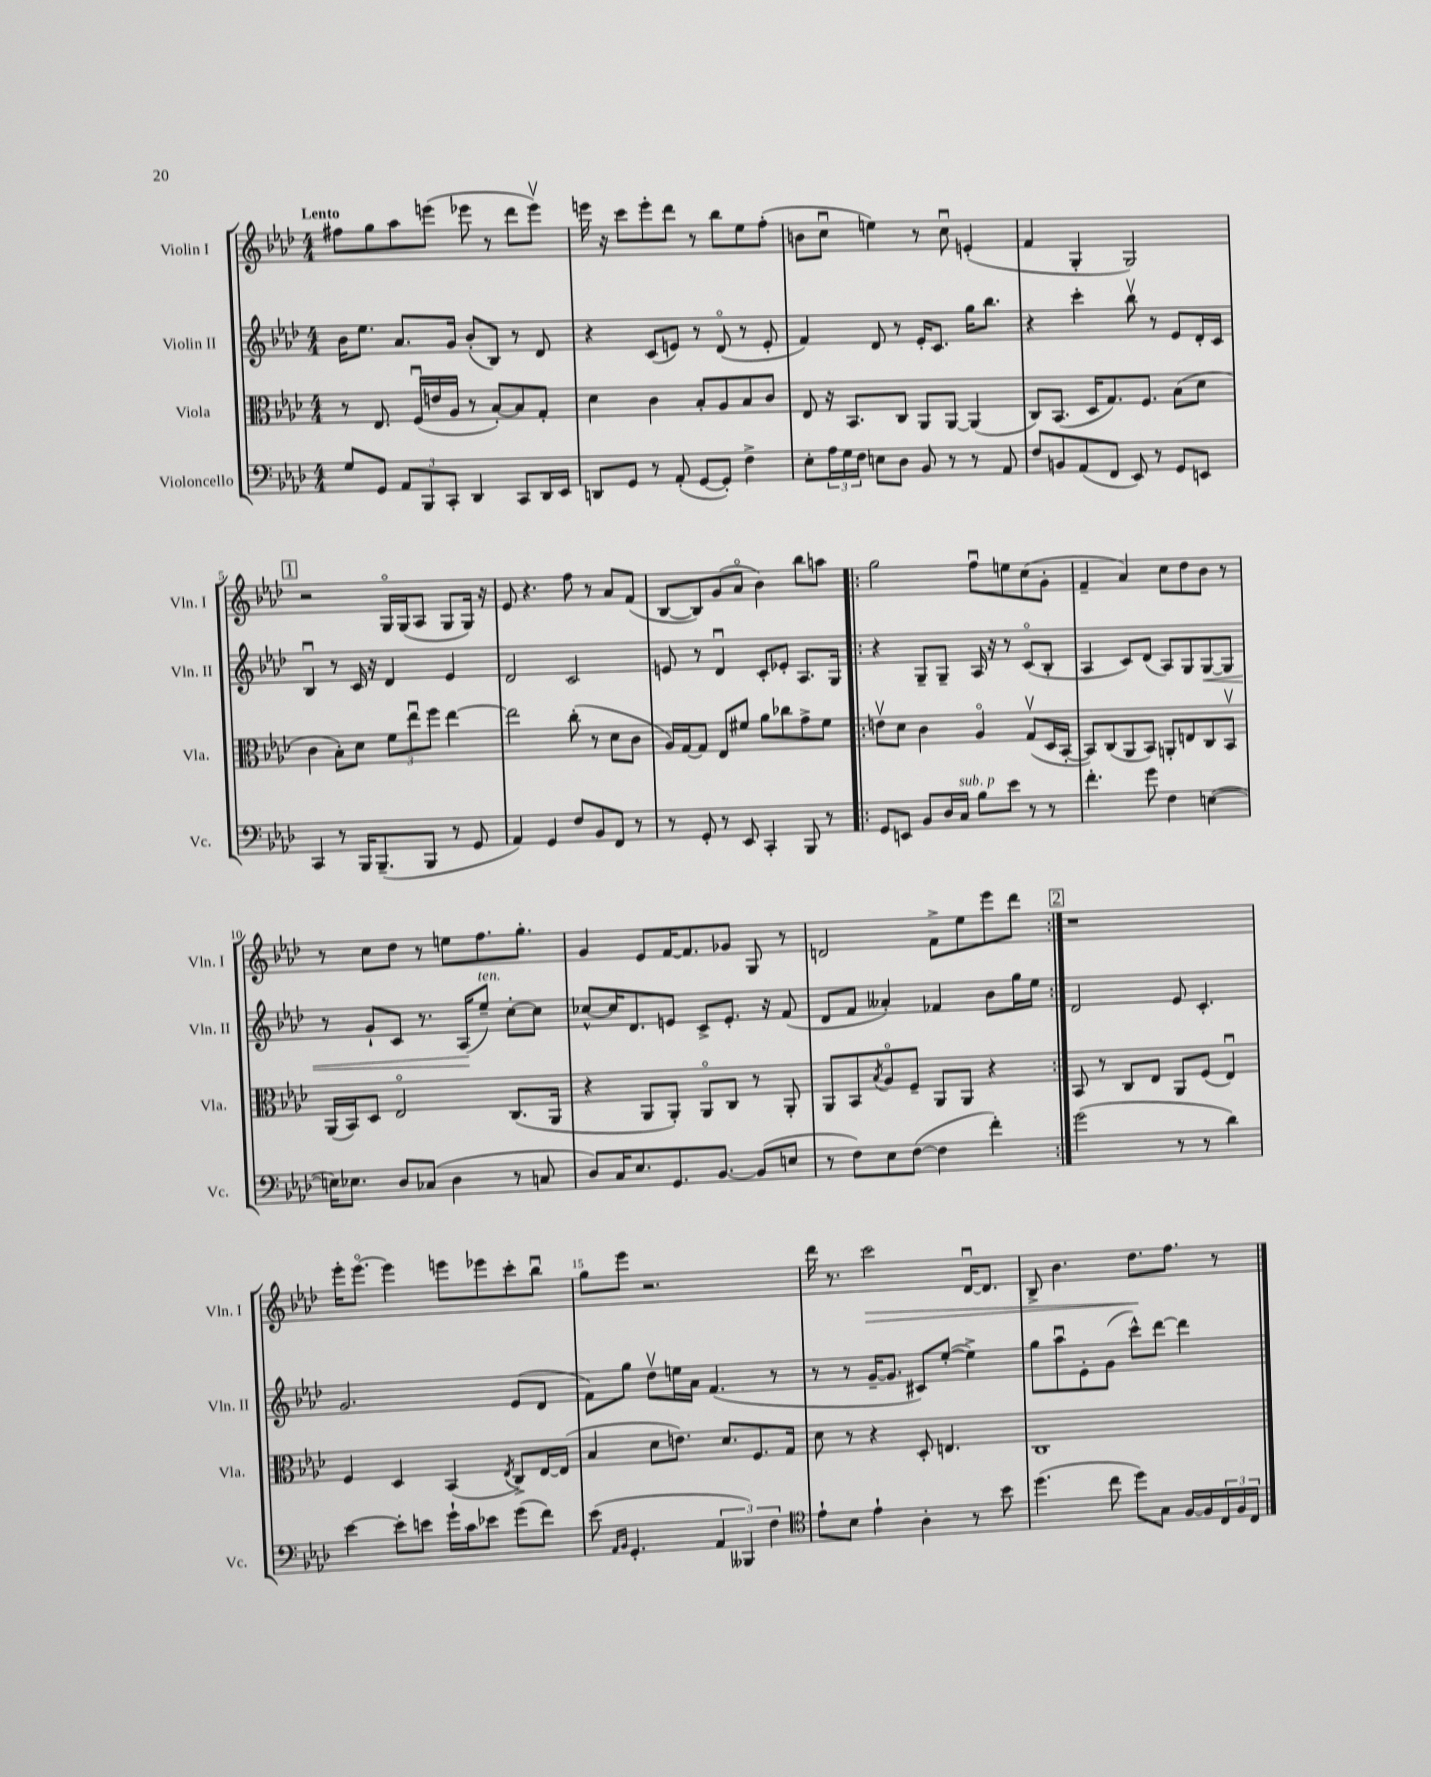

**kern	**kern	**kern	**kern
*staff4	*staff3	*staff2	*staff1
*clefF4	*clefC3	*clefG2	*clefG2
*k[b-e-a-d-]	*k[b-e-a-d-]	*k[b-e-a-d-]	*k[b-e-a-d-]
*M4/4	*M4/4	*M4/4	*M4/4
8G/L	8r	16b-\LK	8ff#\L
.	.	8.ee-\J	.
8GG/J	8.E-/	.	8gg\
12AA-/L	.	8.a-/L	8aa-\
.	(16Fu/LL	.	.
12BBB-/	.	.	.
.	16e/	.	(8eee\J
12CC'/J	.	.	.
.	16A-/JJ	16g/Jk	.
4DD-/	8r	(8b-'/L	8eee-\
.	[8B-'/L)	8B-/J)	8r
8CC/L	8B-/]	8r	8ddd-\L
16DD-/L	8G'/J	8d-/	8eee-v\J)
16EE-/JJ	.	.	.
=	=	=	=
8DD/L	4d-\	4r	16eee\
.	.	.	16r
8GG/J	.	.	8ccc\L
8r	4c\	(8c/L	8eee'\
(8AA-'/	.	8e/J)	8ddd-\J
[8GG/L	8B-'/L	8r	8r
8GG'/]J)	8A-/	(8d-o/	8bb-\L
4F^\	8B-/	8r	8ee-\
.	8c/J	8e'/	(8ff'\J
=	=	=	=
8E-'\L	8E-/	4f/)	8b\L
24A-\L	16r	.	8ccu\J
24G\	.	.	.
.	8.BB-/L	.	.
24F\JJ	.	.	.
8E\L	.	8d-/	4ee\)
8D-\J	8C/J	8r	.
8BB-/	8AA-/L	16e-'/LK	8r
.	.	8.c/J	.
8r	[8AA-/J	.	8ccu\
8r	(4AA-/]	16gg\LK	(4e'/
.	.	8.bb-\J	.
8AA-/	.	.	.
=	=	=	=
8F/L	8C/L)	4r	4f/
8BB/	(8.BB-/J	.	.
(8AA-/	.	4ccc'\	4G'/
.	16D-/LK	.	.
8FF/J	8.G/)	.	.
8EE-/)	.	8bb-v\	2G/)
.	8.F/J	.	.
8r	.	8r	.
8GG/L	(8B-\L	8e-/L	.
8EE/J	8d-\J	16d-'/L	.
.	.	16c/JJ	.
=	=	=	=
4CC/	4c\	4B-u/	2r
8r	8B-'\L)	8r	.
16BBB-/LK	8d-\J	16c/	.
(8.BBB-~/	.	16r	.
.	12f\L	4d-/	16Go/LL
.	.	.	(16G/J
.	12ee-u\	.	.
8BBB-/J	.	.	8A-/J
.	12ff\J	.	.
8r	[4ee-\	4e-/	8G/L
8GG/	.	.	16G/Jk)
.	.	.	16r
=	=	=	=
4AA-/)	2ee-\]	2d-/	8e-/
.	.	.	4.r
4GG/	.	.	.
8F/L	(8cc'\	2c/	8ff\
8BB-/	8r	.	8r
8FF/J	8d-\L	.	8a-/L
8r	8c\J	.	(8f/J
=	=	=	=
8r	16A-/LL)	8e/	[8B-/L
.	[16G/J	.	.
8GG'/	8G/]J	8r	8B-/])
8r	8E-/L	4d-u/	(8g/
8EE-/	8f#/J	.	8a-o/J
4CC'/	8a-\L	8c'/L	4b-\)
.	8cc-\	8e-'/J	.
8BBB-/	8g^\	8.A-/L	8bb-\L
8r	8f#\J	.	8aa\J
.	.	16G/Jk	.
=!|:	=!|:	=!|:	=!|:
8GG/L	8ev\L	4r	2gg\
8EE/J	8d-\J	.	.
8BB-/L	4c\	8G~/L	.
16D-/L	.	8G~/J	.
16C/JJ	.	.	.
8B-\L	4A-o/	16A-/	8ffu\L
.	.	16r	.
8e-\J	.	8r	8ee\
8r	(8Gv/L	(8co/L	(8cc\
8r	16D-/L	8B-'/J	8g'\J
.	[16BB-'/JJ	.	.
=	=	=	=
4.f'\	8BB-/]L)	4A-/	4f~/
.	(8C/	.	.
.	8AA-/	8c/L)	4a-/)
8g\	8BB-/J)	(8d-/J	.
4F\	8AA'/L	8A-/L)	8cc\L
.	8E/	8G/	8dd-\
([4E\	8C/	[8G/	8b-\J
.	8BB-v/J	8G/]J	8r
=	=	=	=
16E\]LK)	(16AA-/LL	8r	8r
8.E-\J	16BB-/J)	.	.
.	8D-/J	8g`/L	8cc\L
8D-/L	2E-o/	8c/J	8dd-\J
(8C-/J	.	8.r	8r
4D-\	.	.	8ee\L
.	.	(16A-/LK	.
.	.	8ee-~/J)	8.ff\
8r	(8.C/L	[8cc'\L	.
.	.	.	8.gg'\J
8C/	.	8cc\]J	.
.	16AA-/Jk	.	.
=	=	=	=
8D-/L)	4r	[8cc-^^/L	4g/
16C/K	.	16cc-/]K	.
8.E-/	.	8.d-/	.
.	8AA-/L	.	8e-/L
8.GG/	8AA-'/J)	8e/J	[16f/K
.	.	.	8.f/]
.	8AA-o/L	8c^/L	.
[8.BB-/J	.	.	.
.	8C/J	8.e'/J	8g-/J
(8BB-/]L	8r	.	8G/
.	.	16r	.
8E/J	8AA-'/	(8f/	8r
=	=	=	=
8r	8AA-/L	8d-/L	2d/
8F\L)	8BB-/	8f/J	.
.	8qB-/	.	.
8E-\	8A-o/	4a--'/)	.
([8F\J	8F~/J	.	.
4F\]	8AA-/L	4f-/	8f^\L
.	8AA-/J	.	8ee-\
4f'\)	4r	8b-\L	8eee-\
.	.	16gg\L	8ddd-\J
.	.	16ee-\JJ	.
=:|!	=:|!	=:|!	=:|!
(2g\	8BB-/	2d-/	1r
.	8r	.	.
.	8C/L	.	.
.	8E-/J	.	.
8r	8AA-/L	8e-/	.
8r	(8F/J	4.c'/	.
4d-\)	4E-u/)	.	.
=	=	=	=
[4e-\	4F/	2.g/	16eee-'\LK
.	.	.	[8.eee-o\J
8e-'\]L	4D-/	.	4eee-\]
8e\J	.	.	.
16g`\LL	(4BB-/	.	8eee\L
16c\J	.	.	.
8e-\J	.	.	8eee-\
.	8qE-/	.	.
(8g\L	8C^/L)	(8e-/L	8ccc'\
8f\J)	[16E-/L	8d-/J	8bb-u\J
.	(16E-/]JJ	.	.
=	=	=	=
(8e-\	4B-/	8f\L)	8gg\L
16qqAA-/LL	.	.	.
16qqBB-/JJ	.	.	.
4.GG'/	.	8gg\J	8eee-\J
.	8d-\L	8dd-v\L	2.r
.	8.e\J)	16ee\L	.
.	.	16a-\JJ	.
6AA-/	.	(4.f/	.
.	8.d-/L	.	.
6BBB--/)	.	.	.
.	8.F/	.	.
6F\	.	.	.
.	.	8r	.
.	16G/Jk	.	.
=	=	=	=
*clefC4	*	*	*
8e-`\L	8d-\	8r	16ddd-\
.	.	.	8.r
8B-\J	8r	8r	.
4e-`\	4r	[16g~/LK	2ccc\
.	.	8.g/]J	.
4A-'\	8D-'/	8c#/L)	.
.	4.E/	([8ee-'/J	.
8r	.	4ee-^\])	[16d-u/LK
.	.	.	8.d-/]J
8b-\	.	.	.
=	=	=	=
(4.dd-\	1C	8gg\L	8B-^/
.	.	8aa-u\	4.b-\
.	.	8e-'\	.
8cc\	.	(8g\J	.
8dd-\L)	.	8ccc^^\L)	8.dd-\L
8G\J	.	[8ddd-\J	.
.	.	.	8.ff\J
[16F/LL	.	4ddd-\]	.
16F/]	.	.	.
24C/	.	.	8r
24F/	.	.	.
24C/JJ	.	.	.
==	==	==	==
*-	*-	*-	*-
